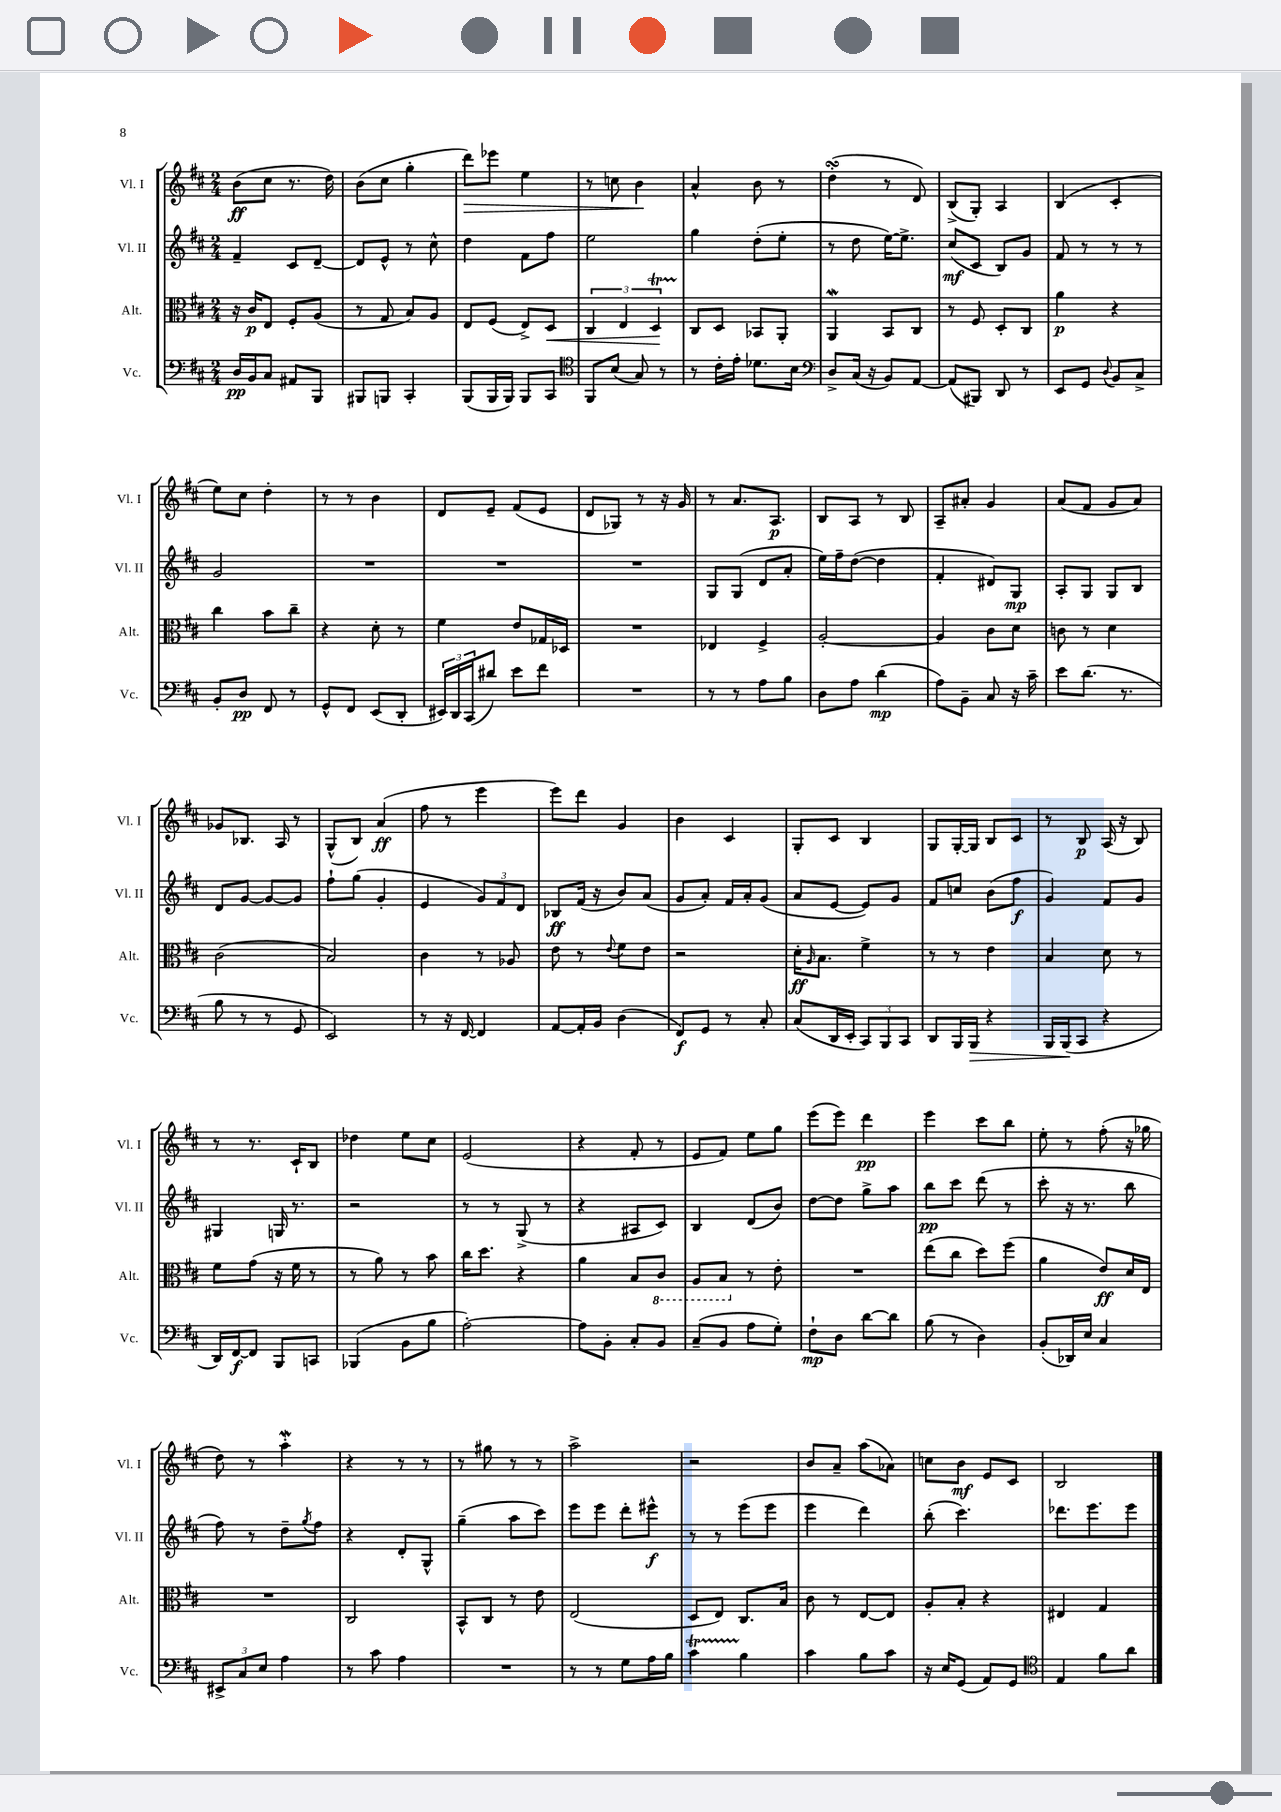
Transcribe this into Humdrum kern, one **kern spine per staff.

**kern	**kern	**kern	**kern
*staff4	*staff3	*staff2	*staff1
*clefF4	*clefC3	*clefG2	*clefG2
*k[f#c#]	*k[f#c#]	*k[f#c#]	*k[f#c#]
*M2/4	*M2/4	*M2/4	*M2/4
16D/LL	16r	4f#~/	(8b\L
16BB/J	16c#/LK	.	.
8C#/J	8E/J	.	8cc#\J
8AA#/L	8F#'/L	8c#/L	8.r
8BBB/J	(8A/J	[8d~/J	.
.	.	.	16dd\)
=	=	=	=
8BBB#/L	8r	8d/]L	(8b\L
8BBB/J	8G/	8e^^/J	8cc#\J
4CC#'/	8B/L)	8r	4gg'\
.	8A/J	8cc#^^\	.
=	=	=	=
(8BBB/L	8E/L	4dd\	8ddd\L)
16BBB/L	(8F#/J	.	8eee-\J
16BBB/JJ)	.	.	.
8BBB/L	8E^/L)	8f#\L	4ee\
8CC#/J	8D/J	8ff#\J	.
=	=	=	=
*clefC4	*	*	*
8FF#/L	6C#/	2ee\	8r
(8B/J	.	.	8cc\
.	6E/	.	.
8G/)	.	.	4b\
.	6D/	.	.
8r	.	.	.
=	=	=	=
8r	8C#/L	4gg\	4a^^/
16c#'\LL	8D/J	.	.
16e'\JJ	.	.	.
8.d-\L	8BB-/L	(8dd'\L	8b\
.	8AA'/J	8ee'\J	8r
16B\Jk	.	.	.
=	=	=	=
*clefF4	*	*	*
8D^/L	4AA/	8r	(4dd'\
(16C#/Jk	.	8dd\	.
16r	.	.	.
8BB/L)	8BB/L	[16ee\LK)	8r
.	.	8.ee^\]J	.
[8AA/J	8C#/J	.	8d/)
=	=	=	=
(8AA/]L	8r	(8cc#/L	(8B^/L
8BBB#/J)	8F#/	8c#/J	8G'/J)
8DD/	8D'/L	8B/L)	4A/
8r	8C#/J	8g/J	.
=	=	=	=
8EE/L	4a\	8f#/	(4B/
8GG/J	.	8r	.
8qqD/	.	.	.
8BB/L	4r	8r	4c#'/
8C#^/J	.	8r	.
=	=	=	=
8BB'/L	4cc#\	2g/	8ee\L)
8D/J	.	.	8cc#\J
8FF#/	8b\L	.	4dd'\
8r	8cc#~\J	.	.
=	=	=	=
8GG^^/L	4r	2r	8r
8FF#/J	.	.	8r
(8EE/L	8d'\	.	4b\
8DD'/J	8r	.	.
=	=	=	=
24EE#/LL)	4f#\	2r	8d/L
24DD/	.	.	.
(24CC#/J	.	.	.
8d#/J)	.	.	8e~/J
8e\L	8e/L	.	(8f#/L
8f#\J	16G-/L	.	8e/J
.	16D-/JJ	.	.
=	=	=	=
2r	2r	2r	8d/L
.	.	.	8G-/J)
.	.	.	8r
.	.	.	16r
.	.	.	16g/
=	=	=	=
8r	4E-/	8G/L	8r
8r	.	(8G/J	8.a/L
8A\L	4F#^/	8d/L	.
.	.	.	8.A/J
8B\J	.	8a'/J	.
=	=	=	=
8D\L	[2A'/	16ee\LL)	8B/L
.	.	16ff#~\J	.
8A\J	.	([8dd\J	8A/J
(4d\	.	4dd\]	8r
.	.	.	8B/
=	=	=	=
8A\L)	4A/]	4f#'/	8A~/L
8BB~\J	.	.	8a#'/J
8C#/	8c#\L	8d#/L)	4g/
16r	8d\J	8G/J	.
16c#~\	.	.	.
=	=	=	=
8e\L	8c\	8A'/L	(8a/L
(8.d\J	8r	8G/J	8f#/J
.	4d\	8G/L	8g/L
8.r	.	.	.
.	.	8B/J	8a/J)
=	=	=	=
8B\	(2c#\	8d/L	8g-/L
8r	.	[8g/J	8.B-/J
8r	.	8g/_L	.
.	.	.	16A/
8GG/	.	8g/]J	8r
=	=	=	=
2EE/)	2B/)	8ff#`\L	(8G^^/L
.	.	(8gg\J	8B/J)
.	.	4g'/	(4a/
=	=	=	=
8r	4c#\	4e/	8ff#\
16r	.	.	8r
[16FF#/	.	.	.
4FF#/]	8r	12g/L)	4eee\
.	.	12f#/	.
.	8A-/	.	.
.	.	12d/J	.
=	=	=	=
[8AA/L	8e\	8B-/L	8eee\L)
16AA'/]L	8r	(16f#/Jk	8ddd\J
16BB/JJ	.	16r	.
.	8qqe/	.	.
(4D\	8f#\L	8b/L)	4g/
.	8e\J	(8a/J	.
=	=	=	=
8FF#/L)	2r	8g/L	4b\
8GG/J	.	8a'/J)	.
8r	.	16f#/LL	4c#/
.	.	16a'/J	.
8C#'/	.	(8g/J	.
=	=	=	=
(8C#/L	16d'\LK	8a/L	8G'/L
.	16qqA/	.	.
.	8.B\J	.	.
16DD/L	.	[8e/J	8c#/J
16EE'/JJ	.	.	.
12CC#/L)	4f#^\	8e/]L)	4B/
12BBB/	.	.	.
.	.	8g/J	.
12CC#/J	.	.	.
=	=	=	=
8DD/L	8r	8f#/L	8G/L
16BBB/L	8r	8cc/J	[16G'/L
16BBB/JJ	.	.	16G/]JJ
4r	4e\	(8b\L	8B/L
.	.	8ff#\J	8c#/J
=	=	=	=
16BBB/LL	4B/	4g/)	8r
(16BBB/J	.	.	.
8CC#/J	.	.	8B/
4r	8d\	8f#/L	(16A/
.	.	.	16r
.	8r	8g/J	8B/)
=	=	=	=
16DD/LL)	8f#\L	4G#/	8r
[16FF#/J	.	.	.
8FF#/]J	(8g\J	.	8.r
8BBB/L	16r	16G/	.
.	16f#\	8.r	16c#`/LK
8CC/J	8r	.	8B/J
=	=	=	=
(4BBB-/	8r	2r	4dd-\
.	8a\)	.	.
8BB\L	8r	.	8ee\L
8B\J	8b\	.	8cc#\J
=	=	=	=
[2A'\)	16cc#\LK	8r	(2e/
.	8.dd\J	.	.
.	.	8r	.
.	4r	(8G^/	.
.	.	8r	.
=	=	=	=
8A\]L	4a\	4r	4r
8BB'\J	.	.	.
8C#'/L	8B/L	8A#/L	8f#'/
8BB/J	8C#/J	8c#/J)	8r
=	=	=	=
(8C#~/L	8AA/L	4B/	8e/L
8BB/J	8BB/J	.	8f#/J)
8A\L	8r	(8d/L	8ee\L
8G'\J)	8e'\	8b/J)	8gg\J
=	=	=	=
8F#`\L	2r	[8dd\L	(8eee\L
8D\J	.	8dd\]J	8eee\J)
[8d\L	.	8gg^\L	4ddd\
8d\]J	.	8aa\J	.
=	=	=	=
(8B\	(8ee\L	8bb\L	4eee\
8r	8cc#\J	8ccc#\J	.
4D\)	8dd\L)	(8ddd\	8ccc#\L
.	(8ff#\J	8r	8bb\J
=	=	=	=
(8BB'/L	4a\	8ccc#'\	8ee'\
16DD-/L)	.	16r	8r
16E/JJ	.	8.r	.
4C#/	8e/L)	.	(8ff#'\
.	16d/L	8bb\	16r
.	16E/JJ	.	16gg-\
=	=	=	=
12EE#^/L	2r	8ff#\)	8dd\)
12C#/	.	.	.
.	.	8r	8r
12E/J	.	.	.
4A\	.	8dd~\L	4aa'\
.	.	8qgg/	.
.	.	8ff#\J	.
=	=	=	=
8r	2C#/	4r	4r
8c#\	.	.	.
4A\	.	8d'/L	8r
.	.	8G^^/J	8r
=	=	=	=
2r	8BB^^/L	(4gg~\	8r
.	8C#/J	.	8gg#\
.	8r	8aa\L	8r
.	8e\	8ccc#\J)	8r
=	=	=	=
8r	(2E/	8eee\L	2aa^\
8r	.	8eee\J	.
8G\L	.	8ddd'\L	.
16A\L	.	8eee#^^\J	.
16B\JJ	.	.	.
=	=	=	=
4c#\	8D/L	8r	2r
.	8E/J)	8r	.
4B\	8.C#/L	(8eee\L	.
.	.	8eee\J	.
.	16B/Jk	.	.
=	=	=	=
4c#\	8c#\	4eee\	8b/L
.	8r	.	8a~/J
8B\L	[8E/L	4ddd\)	(8aa\L
8c#\J	8E/]J	.	8a-\J)
=	=	=	=
16r	8A'/L	(8bb'\	8cc\L
16E/LK	.	.	.
(8GG/J	8B'/J	4.ccc#\)	8b\J
8AA/L)	4r	.	8e/L
8GG/J	.	.	8c#/J
=	=	=	=
*clefC4	*	*	*
4E/	4E#/	8.ddd-\L	2B/
.	.	8.eee\	.
8f#\L	4G/	.	.
8a\J	.	8eee\J	.
==	==	==	==
*-	*-	*-	*-
